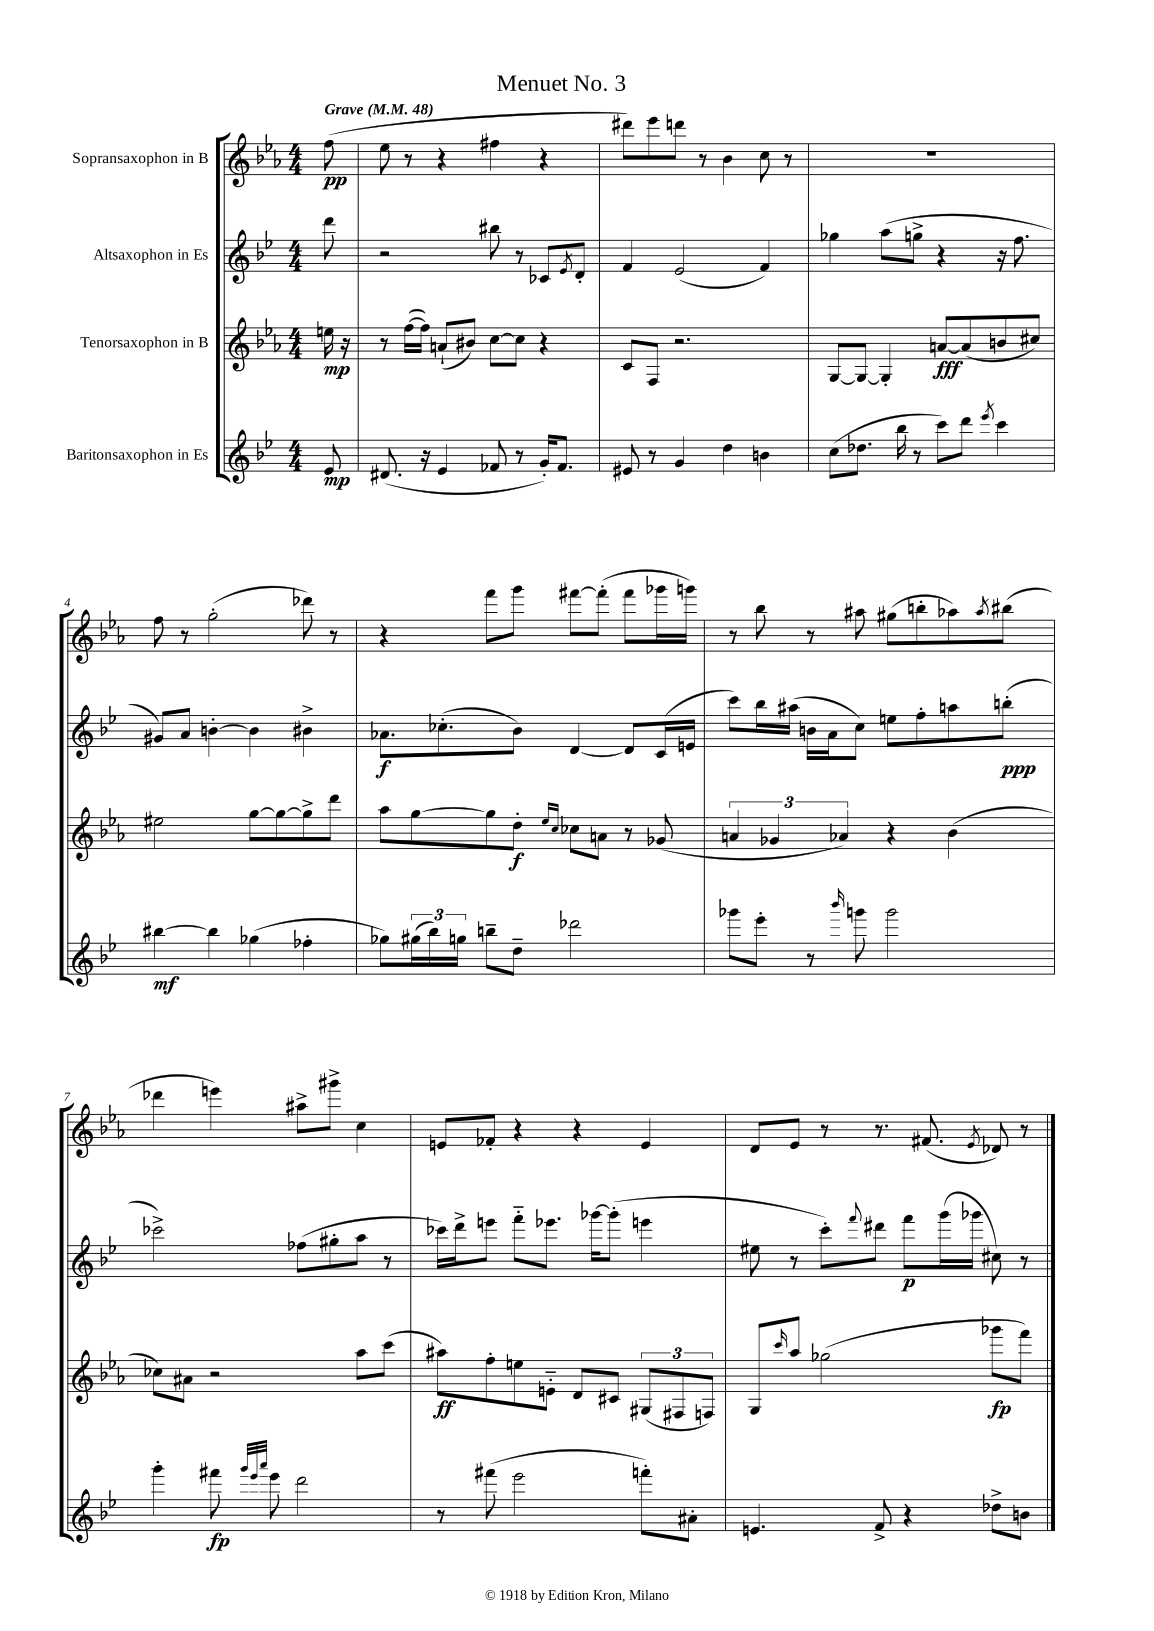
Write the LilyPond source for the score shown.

\header { title = "Menuet No. 3" }
<<
\new StaffGroup <<
\new Staff = "s0" \with { instrumentName = "Sopransaxophon in B" } {
    \clef treble \key ees \major \numericTimeSignature \time 4/4 \partial 8 \tempo "Grave" 4 = 48
    f''8\pp( |
    ees''8 r8 r4 fis''4 r4 |
    dis'''8) ees'''8 d'''8 r8 bes'4 c''8 r8 |
    R1 |
    f''8 r8 g''2-.( des'''8) r8 |
    r4 f'''8 g'''8 fis'''8~ fis'''8-.( fis'''8 ges'''16 g'''16) |
    r8 bes''8 r8 ais''8 gis''8( b''8-. aes''8) \acciaccatura { aes''8 } bis''8( |
    des'''4 e'''4) ais''8-> gis'''8-> c''4 |
    e'8 fes'8-. r4 r4 e'4 |
    d'8 ees'8 r8 r8. fis'8.( \acciaccatura { ees'8 } des'8) r8 \bar "|." |
}
\new Staff = "s1" \with { instrumentName = "Altsaxophon in Es" } {
    \clef treble \key bes \major \numericTimeSignature \time 4/4 \partial 8
    d'''8 |
    r2 bis''8 r8 ces'8 \acciaccatura { ees'8 } d'8-. |
    f'4 ees'2( f'4) |
    ges''4 a''8( g''8-> r4 r16 f''8. |
    gis'8) a'8 b'4~-. b'4 bis'4-> |
    aes'8.\f ces''8.-.( bes'8) d'4~ d'8 c'16( e'16 |
    c'''8) bes''16 ais''16( b'16 a'16 c''8) e''8 f''8-. a''8 b''8-.\ppp( |
    ces'''2->) fes''8( gis''8-. a''8 r8 |
    ces'''16) d'''16-> e'''8 f'''8-_ ees'''8. ges'''16~ ges'''8-.( e'''4 |
    eis''8 r8 c'''8-.) \appoggiatura { f'''8 } dis'''8 f'''8\p g'''16( ges'''16 cis''8) r8 \bar "|." |
}
\new Staff = "s2" \with { instrumentName = "Tenorsaxophon in B" } {
    \clef treble \key ees \major \numericTimeSignature \time 4/4 \partial 8
    e''16\mp r16 |
    r8 f''16~( f''16) a'8-!( bis'8) c''8~ c''8 r4 |
    c'8 f8 r2. |
    g8~ g8~ g4-. a'8~\fff a'8( b'8 cis''8) |
    eis''2 g''8~ g''8~ g''8-> d'''8 |
    aes''8 g''8~ g''8 d''8-.\f \grace { ees''16 c''16 } ces''8 a'8 r8 ges'8( |
    \tuplet 3/2 { a'4 ges'4 aes'4) } r4 bes'4( |
    ces''8) ais'8 r2 aes''8 c'''8( |
    ais''8\ff) f''8-. e''8 e'8-_ d'8 cis'8 \tuplet 3/2 { gis8( fis8 f8) } |
    g8 \grace { c'''16 } aes''8 ges''2( ges'''8\fp f'''8) \bar "|." |
}
\new Staff = "s3" \with { instrumentName = "Baritonsaxophon in Es" } {
    \clef treble \key bes \major \numericTimeSignature \time 4/4 \partial 8
    ees'8\mp |
    dis'8.( r16 ees'4 fes'8 r8 g'16-.) fes'8. |
    eis'8 r8 g'4 d''4 b'4 |
    c''8( des''8. bes''16 r8 c'''8) d'''8 \acciaccatura { ees'''8 } c'''4 |
    bis''4~\mf bis''4 ges''4( fes''4-. |
    ges''8) \tuplet 3/2 { gis''16( bes''16) g''16 } b''8-- d''8-- des'''2 |
    ges'''8 ees'''8-. r8 \grace { bes'''16 } g'''8 g'''2 |
    g'''4-. fis'''8\fp \grace { g'''32 ees'''32 a'''32 } ees'''8 d'''2 |
    r8 fis'''8( ees'''2 f'''8-.) ais'8-. |
    e'4. f'8-> r4 des''8-> b'8 \bar "|." |
}
>>
>>
